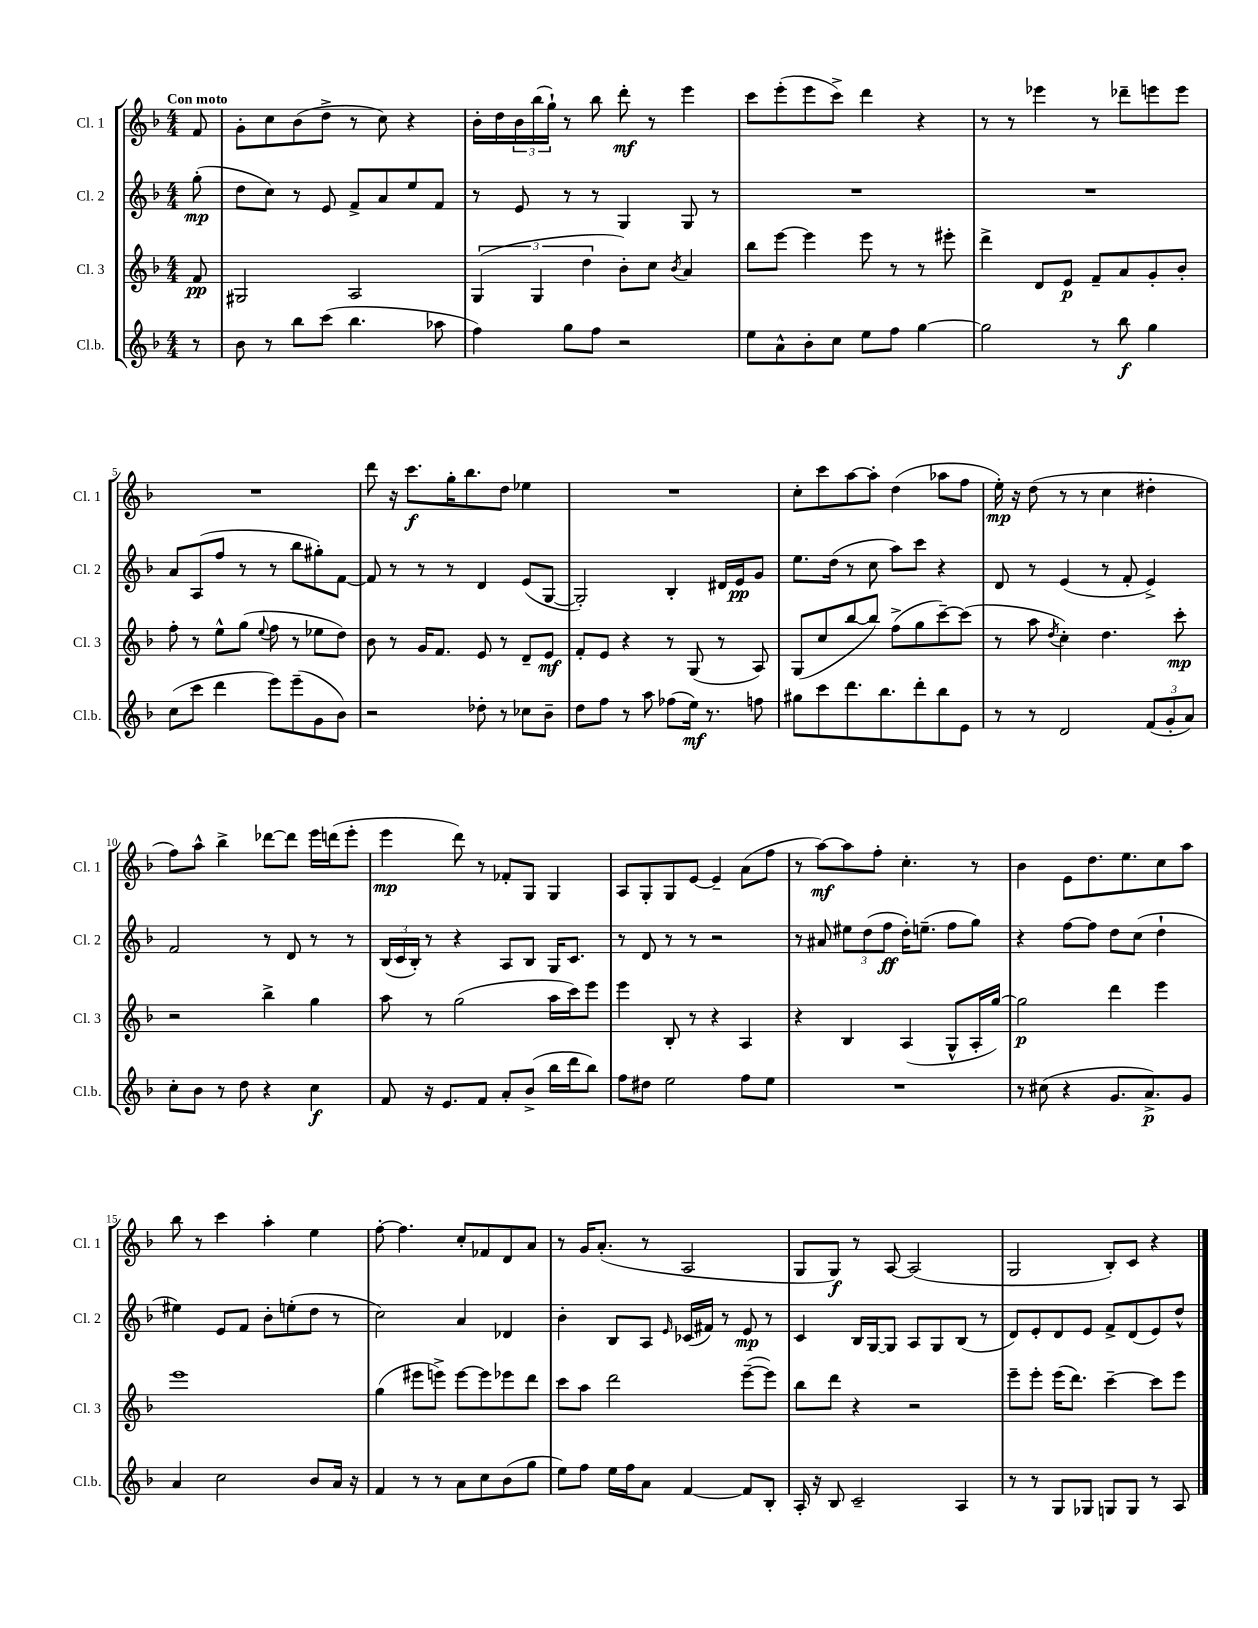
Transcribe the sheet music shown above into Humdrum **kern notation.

**kern	**dynam	**kern	**dynam	**kern	**dynam	**kern	**dynam
*part4	*part4	*part3	*part3	*part2	*part2	*part1	*part1
*staff4	*staff4	*staff3	*staff3	*staff2	*staff2	*staff1	*staff1
*I"Cl.b.	*	*I"Cl. 3	*	*I"Cl. 2	*	*I"Cl. 1	*
*I'Cl.b.	*	*I'Cl. 3	*	*I'Cl. 2	*	*I'Cl. 1	*
*clefG2	*	*clefG2	*	*clefG2	*	*clefG2	*
*k[b-]	*	*k[b-]	*	*k[b-]	*	*k[b-]	*
*M4/4	*	*M4/4	*	*M4/4	*	*M4/4	*
=	=	=	=	=	=	=	=
!	!	!	!	!	!	!LO:TX:a:B:t=Con moto	!
8r	.	8f/	pp	(8gg'\	mp	8f/	.
=1	=1	=1	=1	=1	=1	=1	=1
8b-\	.	2G#X/	.	8dd\L	.	8g'\L	.
8r	.	.	.	8cc\J)	.	8cc\	.
8bb-\L	.	.	.	8r	.	(8b-\	.
(8ccc\J	.	.	.	8e/	.	8dd^\J	.
4.bb-\	.	2A/	.	8f^/L	.	8r	.
.	.	.	.	8a/	.	8cc\)	.
.	.	.	.	8ee/	.	4r	.
8aa-X\	.	.	.	8f/J	.	.	.
=2	=2	=2	=2	=2	=2	=2	=2
4ff\)	.	(6G/	.	8r	.	16b-'\LL	.
.	.	.	.	.	.	16dd\	.
.	.	.	.	8e/	.	24b-\	.
.	.	6G/	.	.	.	(24bb-\	.
.	.	.	.	.	.	24gg`\JJ)	.
8gg\L	.	.	.	8r	.	8r	.
.	.	6dd\	.	.	.	.	.
8ff\J	.	.	.	8r	.	8bb-\	.
2r	.	8b-'\L)	.	4G/	.	8ddd'\	mf
.	.	8cc\J	.	.	.	8r	.
.	.	8qb-/	.	.	.	.	.
.	.	4a/	.	8G/	.	4eee\	.
.	.	.	.	8r	.	.	.
=3	=3	=3	=3	=3	=3	=3	=3
8ee\L	.	8bb-\L	.	1r	.	8ccc\L	.
8a^^\	.	[8eee\J	.	.	.	(8eee'\	.
8b-'\	.	4eee\]	.	.	.	8eee\	.
8cc\J	.	.	.	.	.	8ccc^\J)	.
8ee\L	.	8eee\	.	.	.	4ddd\	.
8ff\J	.	8r	.	.	.	.	.
[4gg\	.	8r	.	.	.	4r	.
.	.	8eee#X'\	.	.	.	.	.
=4	=4	=4	=4	=4	=4	=4	=4
2gg\]	.	4ddd^\	.	1r	.	8r	.
.	.	.	.	.	.	8r	.
.	.	8d/L	.	.	.	4eee-X\	.
.	.	8e/J	p	.	.	.	.
8r	.	8f~/L	.	.	.	8r	.
8bb-\	f	8a/	.	.	.	8ddd-X~\L	.
4gg\	.	8g'/	.	.	.	8eeen\	.
.	.	8b-'/J	.	.	.	8eee\J	.
!!LO:LB:g=z
=5	=5	=5	=5	=5	=5	=5	=5
(8cc\L	.	8ff'\	.	8a/L	.	1r	.
8ccc\J	.	8r	.	(8A/	.	.	.
4ddd\	.	8ee^^\L	.	8ff/J	.	.	.
.	.	(8gg\J	.	8r	.	.	.
.	.	8qqee/	.	.	.	.	.
8eee\L)	.	8ff\	.	8r	.	.	.
(8eee~\	.	8r	.	8bb-\L	.	.	.
8g\	.	8ee-X\L	.	8gg#X'\)	.	.	.
8b-\J)	.	8dd\J)	.	[8f\J	.	.	.
=6	=6	=6	=6	=6	=6	=6	=6
2r	.	8b-\	.	8f/]	.	8ddd\	.
.	.	8r	.	8r	.	16r	.
.	.	.	.	.	.	8.ccc\L	f
.	.	16g/KL	.	8r	.	.	.
.	.	8.f/J	.	.	.	.	.
.	.	.	.	8r	.	16gg'\K	.
.	.	.	.	.	.	8.bb-\	.
8dd-X'\	.	8e/	.	4d/	.	.	.
8r	.	8r	.	.	.	8dd\J	.
8cc-X\L	.	8d~/L	.	(8e/L	.	4ee-X\	.
8b-~\J	.	8e/J	mf	[8G/J	.	.	.
=7	=7	=7	=7	=7	=7	=7	=7
8dd\L	.	8f'/L	.	2G'/])	.	1r	.
8ff\J	.	8e/J	.	.	.	.	.
8r	.	4r	.	.	.	.	.
8aa\	.	.	.	.	.	.	.
(8ff-X\L	.	8r	.	4B-'/	.	.	.
16ee\Jk)	mf	(8G/	.	.	.	.	.
8.r	.	.	.	.	.	.	.
.	.	8r	.	16d#X/LL	.	.	.
.	.	.	.	16e/J	pp	.	.
8ffn\	.	8A/)	.	8g/J	.	.	.
=8	=8	=8	=8	=8	=8	=8	=8
8gg#X\L	.	(8G/L	.	8.ee\L	.	8cc'\L	.
8ccc\	.	8cc/	.	.	.	8ccc\	.
.	.	.	.	(16dd\Jk	.	.	.
8.ddd\	.	[8bb-/	.	8r	.	[8aa\	.
.	.	8bb-/J])	.	8cc\	.	8aa'\J]	.
8.bb-\	.	.	.	.	.	.	.
.	.	(8ff^\L	.	8aa\L)	.	(4dd\	.
8ddd'\	.	8gg\	.	8ccc\J	.	.	.
8bb-\	.	[8ccc~\)	.	4r	.	8aa-X\L	.
8e\J	.	(8ccc\J]	.	.	.	8ff\J	.
=9	=9	=9	=9	=9	=9	=9	=9
8r	.	8r	.	8d/	.	16ee'\)	mp
.	.	.	.	.	.	16r	.
8r	.	8aa\	.	8r	.	(8dd\	.
.	.	8qdd/	.	.	.	.	.
2d/	.	4cc'\)	.	(4e/	.	8r	.
.	.	.	.	.	.	8r	.
.	.	4.dd\	.	8r	.	4cc\	.
.	.	.	.	8f'/	.	.	.
(12f/L	.	.	.	4e^/)	.	4dd#X'\	.
12g'/	.	.	.	.	.	.	.
.	.	8ccc'\	mp	.	.	.	.
12a/J)	.	.	.	.	.	.	.
!!LO:LB:g=z
=10	=10	=10	=10	=10	=10	=10	=10
8cc'\L	.	2r	.	2f/	.	8ff\L)	.
8b-\J	.	.	.	.	.	8aa^^\J	.
8r	.	.	.	.	.	4bb-^\	.
8dd\	.	.	.	.	.	.	.
4r	.	4bb-^\	.	8r	.	[8ddd-X\L	.
.	.	.	.	8d/	.	8ddd-\J]	.
4cc\	f	4gg\	.	8r	.	16eee\LL	.
.	.	.	.	.	.	(16dddn\J	.
.	.	.	.	8r	.	8eee'\J	.
=11	=11	=11	=11	=11	=11	=11	=11
8f/	.	8aa\	.	(24B-/LL	.	4eee\	mp
.	.	.	.	24c/	.	.	.
.	.	.	.	24B-'/JJ)	.	.	.
16r	.	8r	.	8r	.	.	.
8.e/L	.	.	.	.	.	.	.
.	.	(2gg\	.	4r	.	8ddd\)	.
8f/J	.	.	.	.	.	8r	.
8a'/L	.	.	.	8A/L	.	8f-X'/L	.
(8b-^/J	.	.	.	8B-/J	.	8G/J	.
16bb-\LL	.	16aa\LL	.	16G/KL	.	4G/	.
16ddd\J	.	16ccc\J)	.	8.c/J	.	.	.
8bb-\J)	.	8eee\J	.	.	.	.	.
=12	=12	=12	=12	=12	=12	=12	=12
8ff\L	.	4eee\	.	8r	.	8A/L	.
8dd#X\J	.	.	.	8d/	.	8G'/	.
2ee\	.	8B-'/	.	8r	.	8G/	.
.	.	8r	.	8r	.	[8e/J	.
.	.	4r	.	2r	.	4e~/]	.
8ff\L	.	4A/	.	.	.	(8a\L	.
8ee\J	.	.	.	.	.	8ff\J	.
=13	=13	=13	=13	=13	=13	=13	=13
1r	.	4r	.	8r	.	8r	.
.	.	.	.	8a#X/	.	[8aa\L)	mf
.	.	4B-/	.	12ee#X\L	.	8aa\]	.
.	.	.	.	(12dd\	.	.	.
.	.	.	.	.	.	8ff'\J	.
.	.	.	.	12ff\J	ff	.	.
.	.	(4A/	.	16dd'\KL)	.	4.cc'\	.
.	.	.	.	(8.een~\J	.	.	.
.	.	8G^^/L	.	8ff\L	.	.	.
.	.	16A'/L	.	8gg\J)	.	8r	.
.	.	[16gg/JJ)	.	.	.	.	.
=14	=14	=14	=14	=14	=14	=14	=14
8r	.	2gg\]	p	4r	.	4b-\	.
(8cc#X\	.	.	.	.	.	.	.
4r	.	.	.	[8ff\L	.	8e\L	.
.	.	.	.	8ff\J]	.	8.dd\	.
8.g/L	.	4ddd\	.	8dd\L	.	.	.
.	.	.	.	.	.	8.ee\	.
.	.	.	.	(8cc\J	.	.	.
8.a^/)	p	.	.	.	.	.	.
.	.	4eee\	.	4dd`\	.	8cc\	.
8g/J	.	.	.	.	.	8aa\J	.
!!LO:LB:g=z
=15	=15	=15	=15	=15	=15	=15	=15
4a/	.	1eee	.	4ee#X\)	.	8bb-\	.
.	.	.	.	.	.	8r	.
2cc\	.	.	.	8e/L	.	4ccc\	.
.	.	.	.	8f/J	.	.	.
.	.	.	.	8b-'\L	.	4aa'\	.
.	.	.	.	(8een'\	.	.	.
8b-/L	.	.	.	8dd\J	.	4ee\	.
16a/Jk	.	.	.	8r	.	.	.
16r	.	.	.	.	.	.	.
=16	=16	=16	=16	=16	=16	=16	=16
4f/	.	(4gg\	.	2cc\)	.	[8ff'\	.
.	.	.	.	.	.	4.ff\]	.
8r	.	8eee#X\L	.	.	.	.	.
8r	.	8eeen^\J)	.	.	.	.	.
8a\L	.	[8eee\L	.	4a/	.	8cc'/L	.
8cc\	.	8eee\]	.	.	.	8f-X/	.
(8b-\	.	8eee-X\	.	4d-X/	.	8d/	.
8gg\J	.	8ddd\J	.	.	.	8a/J	.
=17	=17	=17	=17	=17	=17	=17	=17
8ee\L)	.	8ccc\L	.	4b-'\	.	8r	.
8ff\J	.	8aa\J	.	.	.	16g/KL	.
.	.	.	.	.	.	(8.a'/J	.
16ee\LL	.	2ddd\	.	8B-/L	.	.	.
16ff\J	.	.	.	.	.	.	.
8a\J	.	.	.	8A/J	.	8r	.
.	.	.	.	16qqe/	.	.	.
[4f/	.	.	.	(16c-X/LL	.	2A/	.
.	.	.	.	16f#X/JJ)	.	.	.
.	.	.	.	8r	.	.	.
8f/L]	.	([8eee~\L	.	8e/	mp	.	.
8B-'/J	.	8eee\J])	.	8r	.	.	.
=18	=18	=18	=18	=18	=18	=18	=18
16A'/	.	8bb-\L	.	4c/	.	8G/L	.
16r	.	.	.	.	.	.	.
8B-/	.	8ddd\J	.	.	.	8G/J)	f
2c~/	.	4r	.	16B-/LL	.	8r	.
.	.	.	.	[16G/J	.	.	.
.	.	.	.	8G/J]	.	[8A/	.
.	.	2r	.	8A/L	.	(2A/]	.
.	.	.	.	8G/	.	.	.
4A/	.	.	.	(8B-/J	.	.	.
.	.	.	.	8r	.	.	.
=19	=19	=19	=19	=19	=19	=19	=19
8r	.	8eee~\L	.	8d/L)	.	2G/	.
8r	.	8eee'\J	.	8e'/	.	.	.
8G/L	.	(16eee\KL	.	8d/	.	.	.
.	.	8.ddd\J)	.	.	.	.	.
8G-X/J	.	.	.	8e/J	.	.	.
8Gn/L	.	[4ccc~\	.	8f^/L	.	8B-'/L)	.
8G/J	.	.	.	(8d/	.	8c/J	.
8r	.	8ccc\L]	.	8e/)	.	4r	.
8A/	.	8eee\J	.	8dd^^/J	.	.	.
==	==	==	==	==	==	==	==
*-	*-	*-	*-	*-	*-	*-	*-
